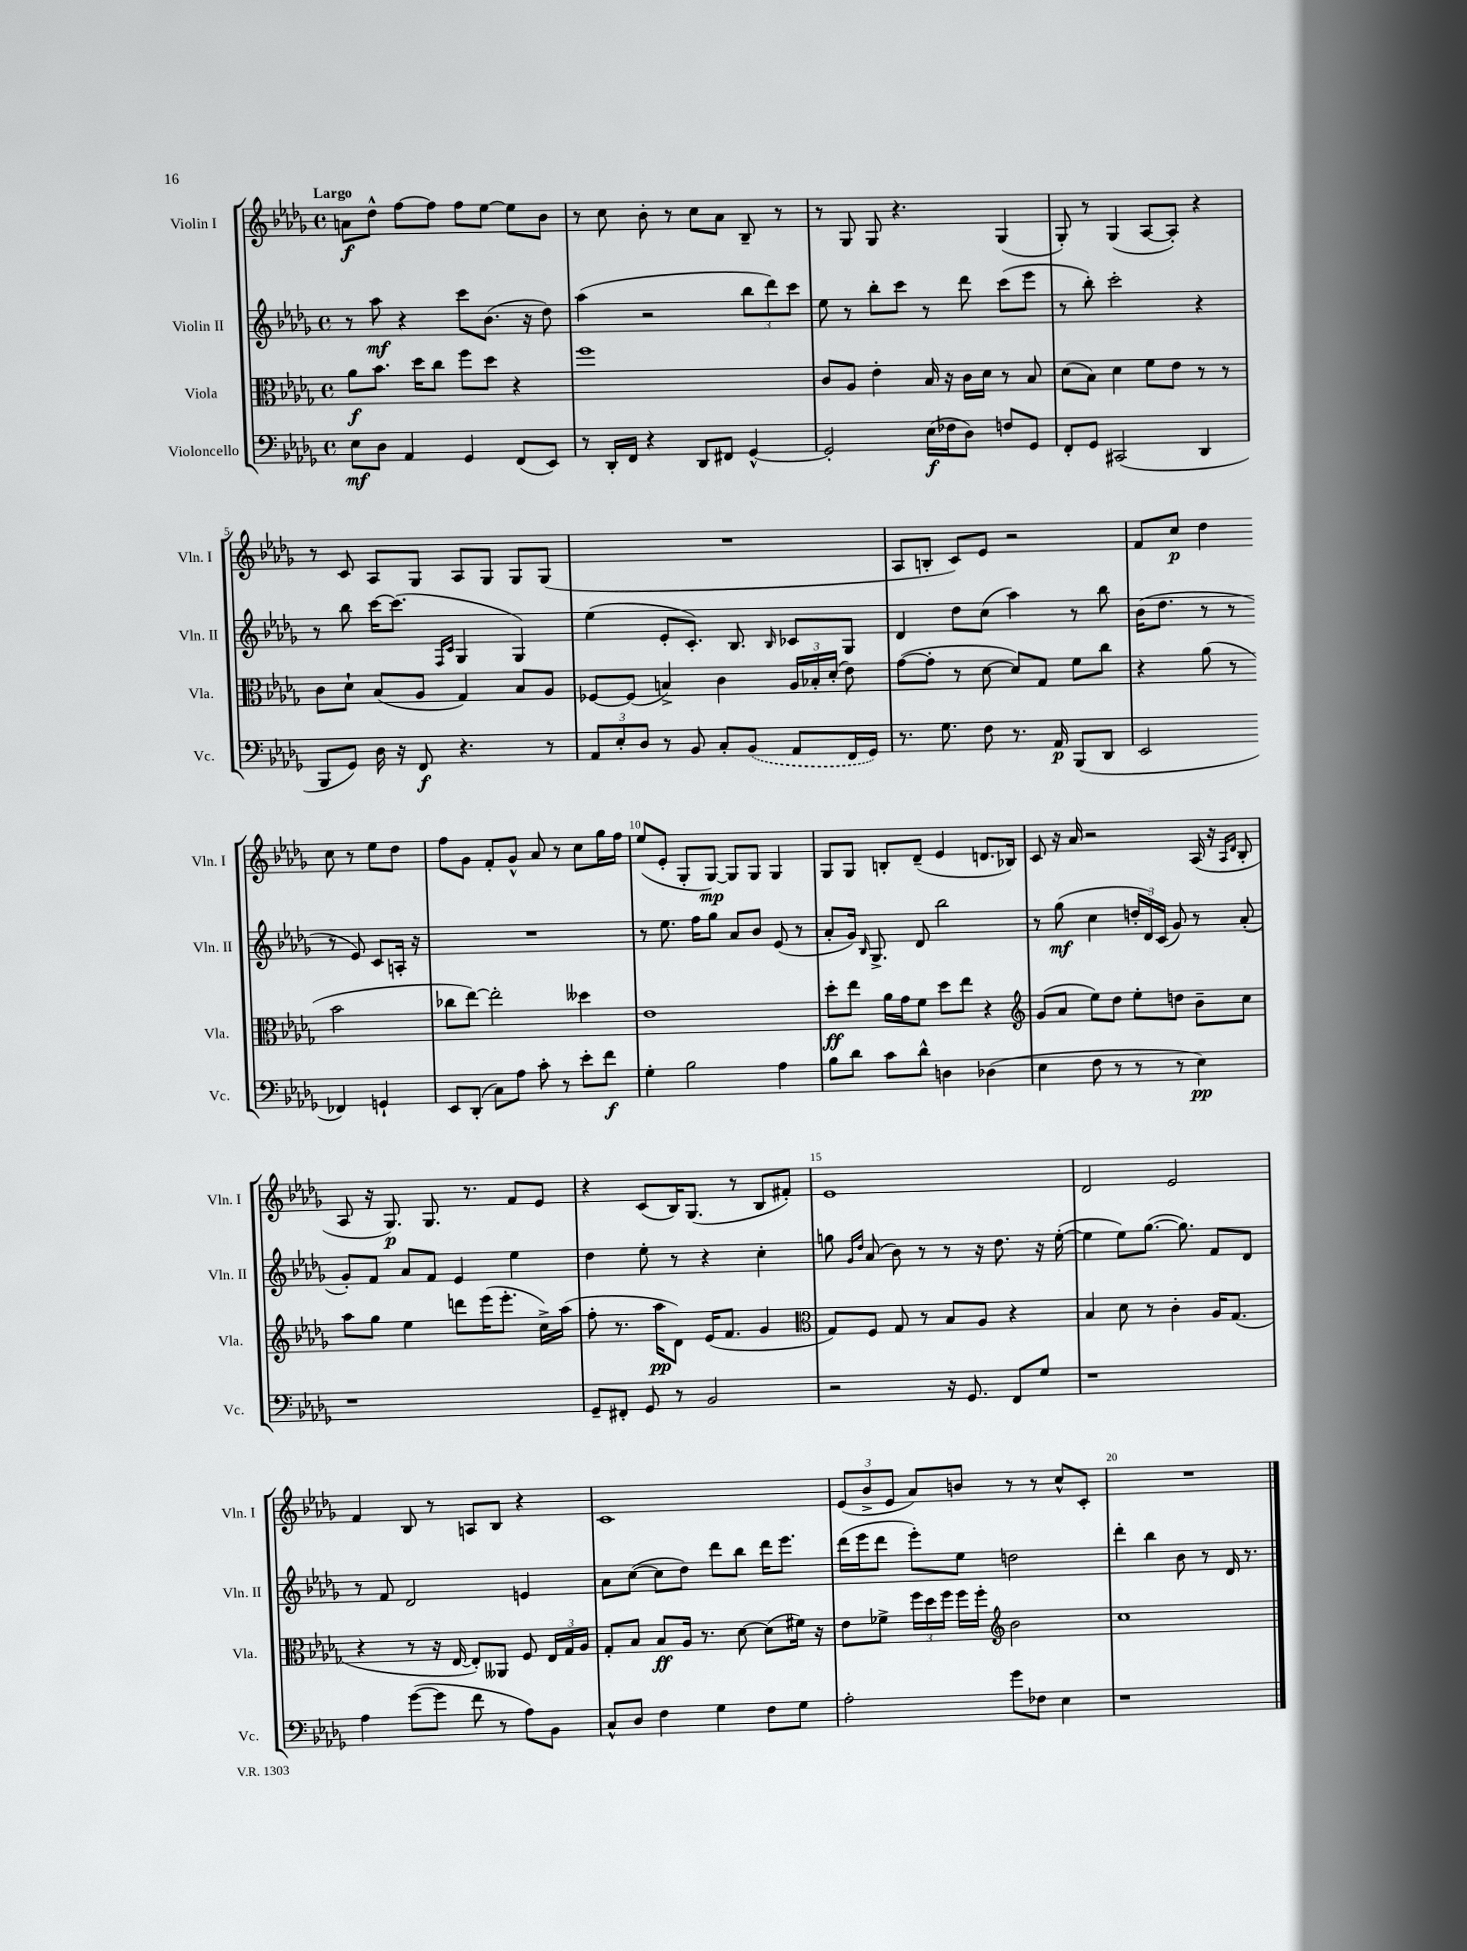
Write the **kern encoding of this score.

**kern	**kern	**kern	**kern
*staff4	*staff3	*staff2	*staff1
*clefF4	*clefC3	*clefG2	*clefG2
*k[b-e-a-d-g-]	*k[b-e-a-d-g-]	*k[b-e-a-d-g-]	*k[b-e-a-d-g-]
*M4/4	*M4/4	*M4/4	*M4/4
*met(c)	*met(c)	*met(c)	*met(c)
8E-	8a-	8r	8a
8D-	8.b-	8aa-	8dd-^^
4AA-	.	4r	[8ff
.	16dd-	.	.
.	8cc	.	8ff]
4GG-	8ff	8ccc	8ff
.	8dd-	(8.b-	[8ee-
(8FF	4r	.	8ee-]
.	.	16r	.
8EE-)	.	8dd-)	8b-
=	=	=	=
8r	1ff	(4aa-	8r
16DD-'	.	.	8cc
16FF	.	.	.
4r	.	2r	8b-'
.	.	.	8r
8DD-	.	.	8cc
8FF#	.	.	8a-
[4GG-^^	.	12bb-	8B-~
.	.	12ddd-)	.
.	.	.	8r
.	.	12ccc	.
=	=	=	=
2GG-']	8c	8ee-	8r
.	8A-	8r	8G-
.	4e-'	8bb-'	8G-
.	.	8ccc	4.r
(16E-	16B-	8r	.
16F-	16r	.	.
8D-)	16c	8ddd-	.
.	16d-	.	.
8F	8r	(8ccc	(4G-
8GG-	8B-	8eee-	.
=	=	=	=
8FF'	(8d-	8r	8G-')
8GG-	8B-)	8bb-')	8r
(2CC#	4d-	2ccc'	(4G-
.	8f	.	[8A-
.	8e-	.	8A-'])
4DD-	8r	4r	4r
.	8r	.	.
=	=	=	=
8BBB-	8c	8r	8r
8GG-)	8d-`	8bb-	8c
16D-	(8B-	[16ccc	8A-
16r	.	(8.ccc]	.
8FF	8A-	.	8G-
.	.	16qqF	.
.	.	16qqc	.
4.r	4G-)	4G-	8A-
.	.	.	8G-
.	8B-	4G-)	8G-
8r	8A-	.	(8G-
=	=	=	=
12AA-	[8F-	(4ee-	1r
12E-'	.	.	.
.	(8F-]	.	.
12D-	.	.	.
8r	4B^)	8e-'	.
8BB-	.	8.c')	.
8C'	4c	.	.
.	.	8.B-	.
(8BB-	.	.	.
.	.	16qqB-	.
8AA-	24A-	8c-	.
.	24B-'	.	.
.	(24d-'	.	.
16FF	8e-)	8G-	.
16GG-)	.	.	.
=	=	=	=
8.r	([8g-	4d-	8A-
.	8g-']	.	8B'
8.G-	.	.	.
.	8r	8dd-	8c)
8F	[8d-	(8cc	8e-
8.r	8d-])	4aa-)	2r
.	8G-	.	.
16AA-	.	.	.
(8BBB-	8f	8r	.
8DD-	8cc	8bb-	.
=	=	=	=
2EE-	4r	(16b-	8f
.	.	8.dd-	.
.	.	.	8cc
.	(8a-	8r	4dd-
.	8r	8r	.
4FF-)	2b-	8r	8cc
.	.	8e-)	8r
4GG`	.	8c	8ee-
.	.	16A'	8dd-
.	.	16r	.
=	=	=	=
8EE-	8cc-	1r	8ff
(8DD-'	[8ee-)	.	8g-
8C)	2ee-']	.	8f'
8A-	.	.	8g-^^
8c'	.	.	8a-
8r	.	.	8r
8e-'	4dd--	.	8cc
8f	.	.	16gg-
.	.	.	16ff
=	=	=	=
4G-'	1e-	8r	(8ee-
.	.	8.ee-	8e-'
2B-	.	.	8G-'
.	.	16ff	.
.	.	8gg-	[8G-)
.	.	8a-	8G-]
.	.	8b-	8G-
4A-	.	(8e-	4G-
.	.	8r	.
=	=	=	=
8B-	8dd-'	8a-'	8G-
8d-	8ee-	16g-)	8G-
.	.	16qqB-	.
.	.	8.G-^	.
8c	16a-	.	8B'
.	16g-	.	.
8d-^^	8f	8d-	(8d-~
4D	8dd-	2bb-	4e-
.	8ee-	.	.
(4D-	4r	.	8.d
.	.	.	16B-)
=	=	=	=
*	*clefG2	*	*
4E-	(8g-	8r	8c
.	8a-	(8gg-	16r
.	.	.	16a-
8F	8ee-)	4cc	2r
8r	8dd-	.	.
8r	8ee-'	24dd'	.
.	.	24d-)	.
.	.	(24c	.
8r	8dd	8g-)	.
4E-)	8b-~	8r	(16A-
.	.	.	16r
.	.	.	16qqA-
.	.	.	16qqd-
.	8cc	(8a-'	8B-'
=	=	=	=
1r	8aa-	8g-')	8A-
.	8gg-	8f	16r
.	.	.	8.G-)
.	4ee-	8a-	.
.	.	8f	8.G-
.	8ddd	4e-	.
.	.	.	8.r
.	(16eee-	.	.
.	8.eee-'	.	.
.	.	4ee-	8f
.	16cc^)	.	8e-
.	(16aa-	.	.
=	=	=	=
8GG-~	8ff'	4dd-	4r
8FF#'	8.r	.	.
8GG-	.	8ee-'	(8c
.	16aa-	.	.
8r	8d-)	8r	16B-)
.	.	.	(8.G-
2BB-	(16e-	4r	.
.	8.f	.	.
.	.	.	8r
.	4g-	4cc'	8B-
.	.	.	8f#')
=	=	=	=
*	*clefC3	*	*
2r	8G-)	8gg	1e-
.	.	16qqg-	.
.	.	16qqdd-	.
.	8F	(8a-	.
.	8G-	8b-)	.
.	8r	8r	.
16r	8B-	8r	.
8.GG-	.	.	.
.	8A-	16r	.
.	.	8.dd-	.
8FF	4r	.	.
8G-	.	16r	.
.	.	([16ee-'	.
=	=	=	=
1r	4B-	4ee-]	2d-
.	8d-	8ee-)	.
.	8r	([8.gg-	.
.	4c'	.	2e-
.	.	8.gg-])	.
.	16A-	8f	.
.	(8.G-	.	.
.	.	8d-	.
=	=	=	=
4A-	4r	8r	4f
.	.	8f	.
([8g-	8r	2d-	8B-
8g-]	16r	.	8r
.	[16E-	.	.
8f	8E-'])	.	8A
8r	8AA--	.	8B-
8A-)	8F	4e	4r
8BB-	24E-	.	.
.	24G-	.	.
.	24A-	.	.
=	=	=	=
8C^^	8G-'	8a-	1c
8D-	8B-	([8cc	.
4F	8B-	8cc]	.
.	16A-	8dd-)	.
.	8.r	.	.
4G-	.	8ddd-	.
.	[8d-	8bb-	.
8F	(8d-]	16ddd-	.
.	.	8.eee-	.
8G-	16f#)	.	.
.	16r	.	.
=	=	=	=
2A-'	8e-	(16ddd-	(12e-
.	.	16eee-	.
.	.	.	12b-^
.	8f-^	8ddd-	.
.	.	.	12e-
.	24ff	8eee-')	8a-)
.	24dd-	.	.
.	24ff	.	.
.	16ff	8ee-	8b
.	16ff'	.	.
*	*clefG2	*	*
8g-	2b-	2dd	8r
8F-	.	.	8r
4E-	.	.	8cc^^
.	.	.	8c'
=	=	=	=
1r	1cc	4ddd-'	1r
.	.	4bb-	.
.	.	8b-	.
.	.	8r	.
.	.	16d-	.
.	.	8.r	.
==	==	==	==
*-	*-	*-	*-
